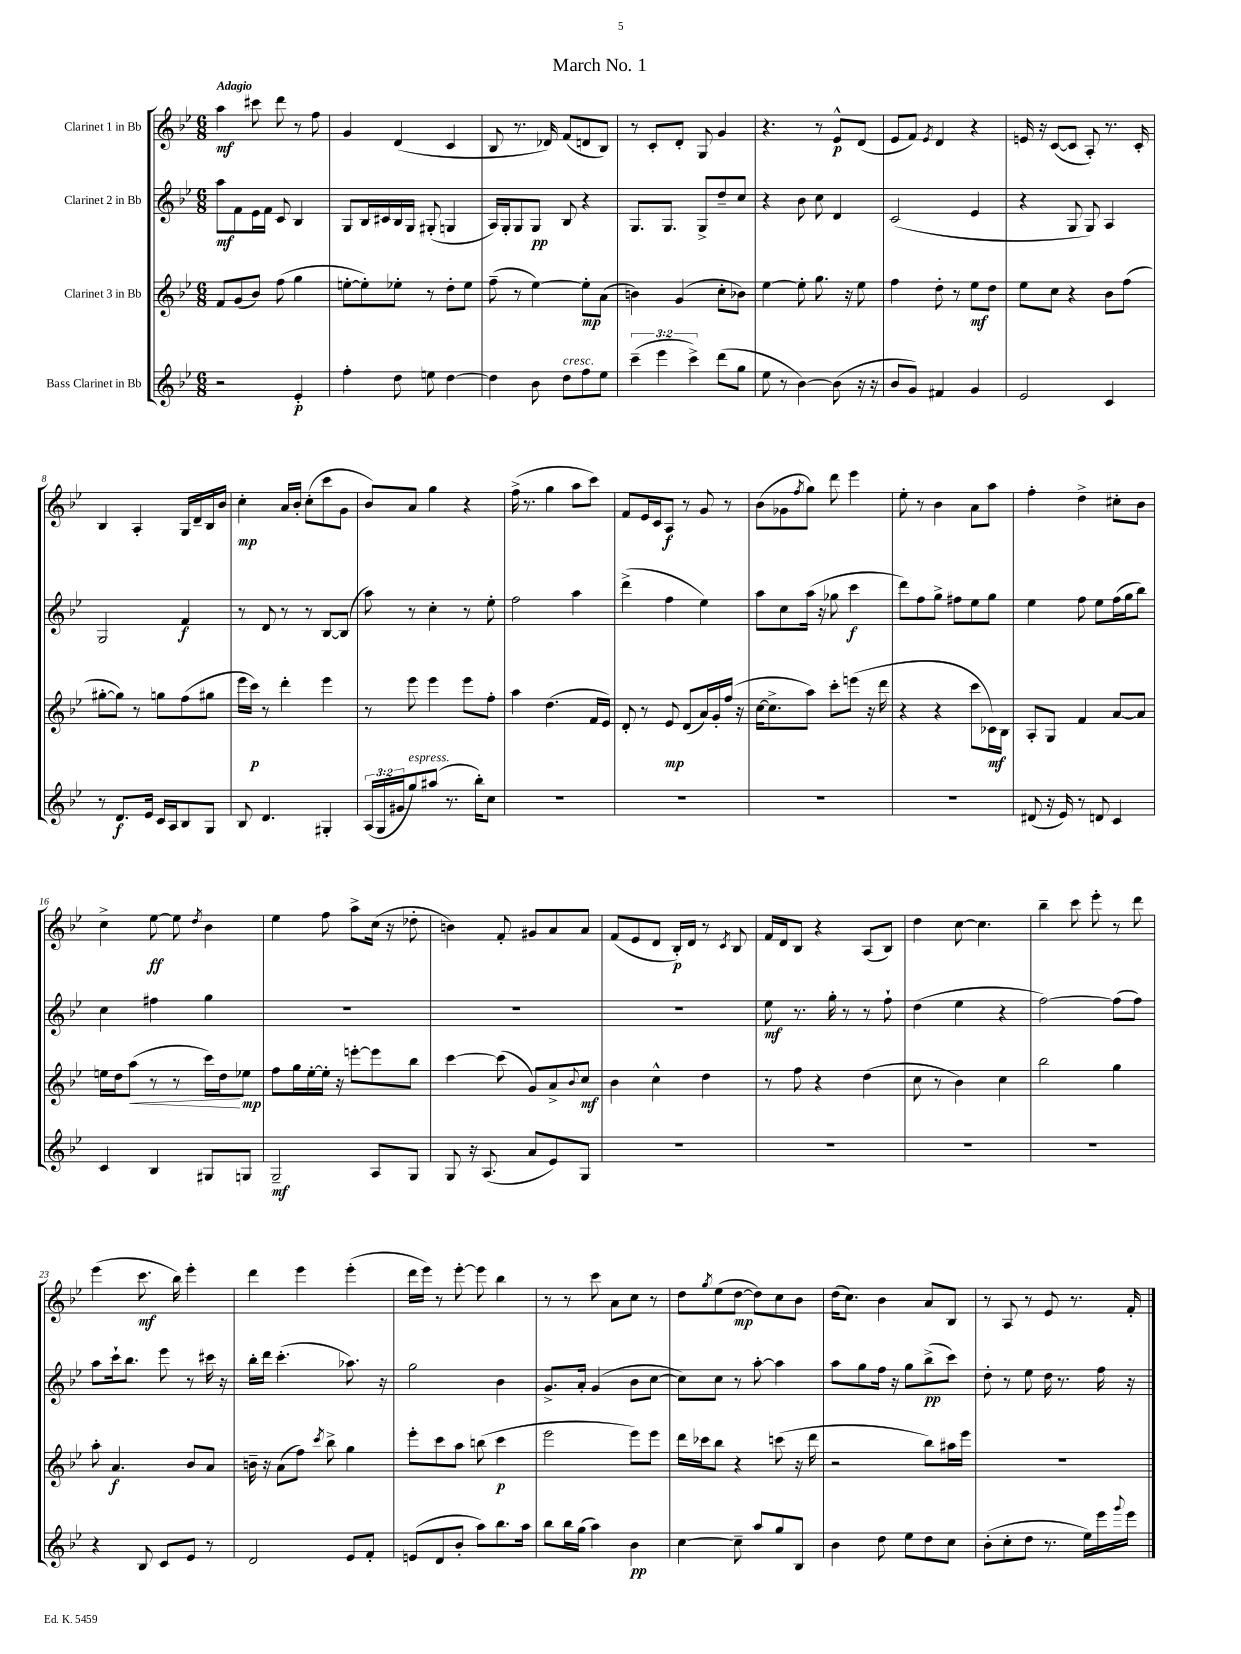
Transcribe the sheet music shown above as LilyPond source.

\header { title = "March No. 1" }
<<
\new StaffGroup <<
\new Staff = "s0" \with { instrumentName = "Clarinet 1 in Bb" } {
    \clef treble \key bes \major \numericTimeSignature \time 6/8 \tempo "Adagio"
    a''4\mf cis'''8 d'''8 r8 f''8 |
    g'4 d'4( c'4 |
    bes8 r8. des'16) f'8( d'8 bes8) |
    r8 c'8-. d'8-. g8 g'4 |
    r4. r8 ees'8-^\p d'8( |
    ees'8 f'8) \acciaccatura { ees'8 } d'4 r4 |
    e'16 r16 c'8~( c'8 a8-.) r8. c'16-. |
    bes4 a4-. g16 d'16-- bes16 bes'16 |
    c''4-.\mp a'16 bes'16-. c''8-.( c'''8 g'8 |
    bes'8) a'8 g''4 r4 |
    f''16->( r8. g''4 a''8 c'''8) |
    f'8 ees'16 c'16 a8\f r8 g'8 r8 |
    bes'8( ges'8 \acciaccatura { f''8 } g''8) d'''8 ees'''4 |
    ees''8-. r8 bes'4 a'8 a''8 |
    f''4-. d''4-> cis''8-. bes'8 |
    c''4-> ees''8~\ff ees''8 \acciaccatura { d''8 } bes'4 |
    ees''4 f''8 a''8-> c''16( r16 des''8-. |
    b'4) f'8-. gis'8 a'8 a'8 |
    f'8( ees'8 d'8 bes16-.\p) d'16 r8 \acciaccatura { c'8 } bes8 |
    f'16 d'16 bes8 r4 a8( bes8) |
    d''4 c''8~ c''4. |
    bes''4-- c'''8 ees'''8-. r8 d'''8 |
    ees'''4( c'''8.\mf bes''16) ees'''4-. |
    d'''4 ees'''4 ees'''4-.( |
    d'''16 ees'''16) r8 ees'''8~-. ees'''8 bes''4 |
    r8 r8 c'''8 a'8 c''8 r8 |
    d''8 \acciaccatura { g''8 } ees''8( d''8~\mp d''8) c''8 bes'8 |
    d''16( c''8.) bes'4 a'8 bes8 |
    r8 a8 r8 ees'8 r8. f'16-. \bar "|." |
}
\new Staff = "s1" \with { instrumentName = "Clarinet 2 in Bb" } {
    \clef treble \key bes \major \numericTimeSignature \time 6/8
    a''8\mf f'8 ees'16 f'16 c'8 bes4 |
    g8 bes16 cis'16 bes16 g16 gis8-.( g4 |
    a16) g16-. g8 g8\pp bes8 r4 |
    g8. g8. g8-> d''8-- c''8 |
    r4 bes'8 c''8 d'4 |
    c'2( ees'4 |
    r4 g8 g8) a4 |
    g2 f'4\f |
    r8 d'8 r8 r8 bes8~ bes8( |
    a''8) r8 c''4-. r8 ees''8-. |
    f''2 a''4 |
    d'''4->( f''4 ees''4) |
    a''8 c''8 a''16( r16 ges''8 c'''4\f |
    d'''8) f''8 g''8-> fis''8 ees''8 g''8 |
    ees''4 f''8 ees''8 f''16( g''16 bes''8) |
    c''4 fis''4 g''4 |
    R2. |
    R2. |
    R2. |
    ees''8\mf r8. g''16-. r8 r8 f''8-! |
    d''4( ees''4 r4 |
    f''2~) f''8( f''8) |
    a''8 c'''16-! bes''8. ees'''8 r8 cis'''16 r16 |
    bes''16-. d'''16 c'''4.-.( aes''8.) r16 |
    g''2 bes'4 |
    g'8.-> a'16-. g'4( bes'8 c''8~ |
    c''8) c''8 r8 a''8~-. a''4 |
    a''8 g''8 f''16 r16 g''8 bes''8->\pp( c'''8) |
    d''8-. r8 ees''8 d''16 r8. f''16 r16 \bar "|." |
}
\new Staff = "s2" \with { instrumentName = "Clarinet 3 in Bb" } {
    \clef treble \key bes \major \numericTimeSignature \time 6/8
    f'8 g'8( bes'8) f''8( g''4 |
    e''8~-. e''8-.) ees''8-. r8 d''8-. ees''8 |
    f''8--( r8 ees''4~) ees''8-.\mp a'8( |
    b'4) g'4( c''8-. bes'8) |
    ees''4~ ees''8-. g''8. r16 ees''8 |
    f''4 d''8-. r8 ees''8\mf d''8 |
    ees''8 c''8 r4 bes'8 f''8( |
    gis''8~-. gis''8) r8 g''8 f''8( gis''8 |
    ees'''16 c'''16\p) r8 d'''4-. ees'''4 |
    r8 ees'''8 ees'''4 ees'''8 f''8-. |
    a''4 d''4.( f'16 ees'16) |
    d'8-. r8 ees'8\mp d'8( a'16) g'16-. f''16( r16 |
    c''16~ c''8.-> a''8) c'''8-. e'''8( r16 d'''16 |
    r4 r4 c'''8 ces'16\mf) bes16 |
    a8-. g8 f'4 a'8~ a'8 |
    e''16 d''16 a''8\<( r8 r8 c'''16) d''16\! ees''8\mp |
    f''8 g''16 ees''16~-. ees''16-. r16 e'''8~-. e'''8 bes''8 |
    c'''4~ c'''8( g'8) a'8-> \appoggiatura { bes'8 } c''8\mf |
    bes'4 c''4-^ d''4 |
    r8 f''8 r4 d''4( |
    c''8 r8 bes'4) c''4 |
    bes''2 g''4 |
    a''8-. a'4.\f bes'8 a'8 |
    b'16-- r16 a'8( f''8) \acciaccatura { c'''8 } bes''8-> g''4 |
    ees'''8-. c'''8 a''8 b''8( c'''4\p |
    ees'''2 ees'''8) ees'''8 |
    d'''16 ces'''16 bes''8 r4 c'''8( r16 d'''16 |
    r2 bes''8) ais''16 ees'''16 |
    R2. \bar "|." |
}
\new Staff = "s3" \with { instrumentName = "Bass Clarinet in Bb" } {
    \clef treble \key bes \major \numericTimeSignature \time 6/8 \override Staff.TupletNumber.text = #tuplet-number::calc-fraction-text
    r2 ees'4-.\p |
    f''4-. d''8 e''8 d''4~ |
    d''4 bes'8 d''8^\markup { \italic "cresc." } f''8 ees''8 |
    \tuplet 3/2 { c'''4--( ees'''4 c'''4->) } d'''8( g''8 |
    ees''8 r8 bes'4~) bes'8( r16 r16 |
    bes'8 g'8) fis'4 g'4 |
    ees'2 c'4 |
    r8 d'8.\f ees'16 c'16 a16 bes8 g8 |
    bes8 d'4. gis4-. |
    \tuplet 3/2 { a16( g16 gis'16 } g''8^\markup { \italic "espress." }) ais''8( r8. bes''16-.) c''8 |
    R2. |
    R2. |
    R2. |
    R2. |
    dis'8( r16 ees'16) r8 d'8 c'4 |
    c'4 bes4 gis8 g8 |
    g2--\mf a8 g8 |
    g8 r16 a8.( a'8 ees'8) g8 |
    R2. |
    R2. |
    R2. |
    R2. |
    r4 bes8 c'8 ees'8 r8 |
    d'2 ees'8 f'8-. |
    e'8( d'8 bes'8-. a''8) bes''8. a''16 |
    bes''8 bes''16 g''16( a''4) bes'4\pp |
    c''4~ c''8-- a''8 g''8 bes8 |
    bes'4 d''8 ees''8 d''8 c''8 |
    bes'8-.( c''8-. d''8 r8. ees''16) ees'''16 \appoggiatura { g'''8 } ees'''16 \bar "|." |
}
>>
>>
